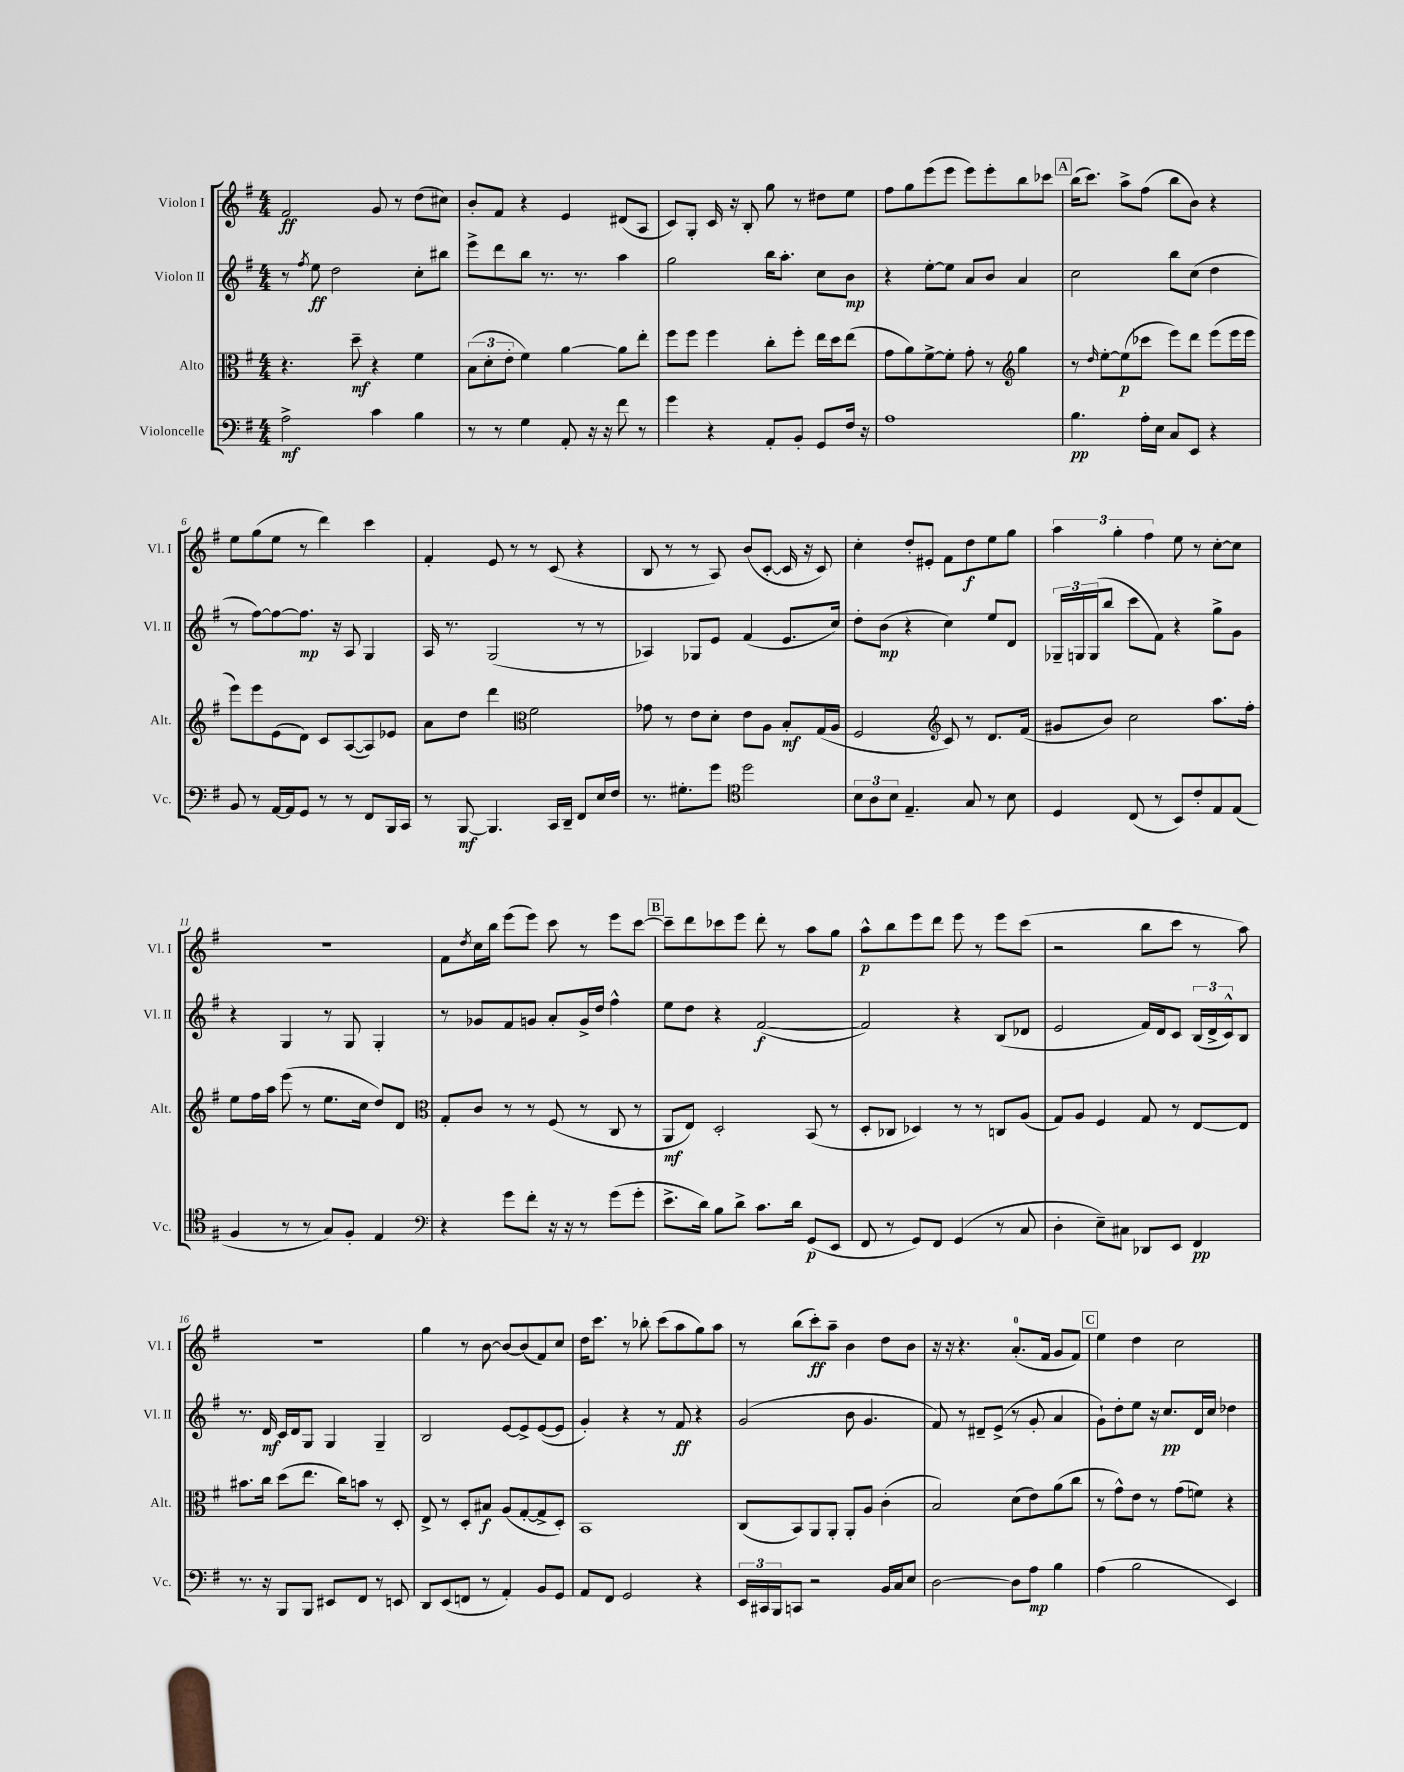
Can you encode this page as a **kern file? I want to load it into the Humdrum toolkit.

**kern	**kern	**kern	**kern
*staff4	*staff3	*staff2	*staff1
*clefF4	*clefC3	*clefG2	*clefG2
*k[f#]	*k[f#]	*k[f#]	*k[f#]
*M4/4	*M4/4	*M4/4	*M4/4
2A^	4.r	8r	2f#
.	.	8qff#	.
.	.	8ee	.
.	.	2dd	.
.	8dd~	.	.
4c	4r	.	8g
.	.	.	8r
4B	4f#	8cc'	(8dd
.	.	8bb#	8cc#)
=	=	=	=
8r	(12B	8eee^	8b'
.	12d'	.	.
8r	.	8ddd	8f#
.	12e'	.	.
4G	4f#)	8bb	4r
.	.	8.r	.
8AA'	[4a	.	4e
.	.	8.r	.
16r	.	.	.
16r	.	.	.
8f#	8a]	4aa	(8d#
8r	8ee'	.	8A
=	=	=	=
4g	8ff#	2gg	8c)
.	8ff#	.	8G'
4r	4ff#	.	16c
.	.	.	16r
.	.	.	8B'
8AA'	8cc'	16bb	8gg
.	.	8.aa'	.
8BB'	8ff#'	.	8r
8GG	16ee	8cc	8dd#
.	16dd	.	.
16F#	(8ee	8b	8ee
16r	.	.	.
=	=	=	=
1A	8g	4r	8ff#
.	8a)	.	8gg
.	[8f#^	[8ee'	(8eee
.	8f#']	8ee]	8eee
.	8g'	8a	8eee)
.	8r	8b	8eee'
*	*clefG2	*	*
.	4gg	4a	8bb
.	.	.	8ccc-
=	=	=	=
4.B	8r	2cc	(16bb
.	.	.	8.ccc)
.	16qqdd	.	.
.	[8ee'	.	.
.	(8ee]	.	8aa^
16A'	8ccc-	.	(8ff#
16E	.	.	.
8C	8eee)	8bb	8bb
8EE	8ddd	(8cc	8b)
4r	(8eee	4dd	4r
.	16eee	.	.
.	16eee	.	.
=	=	=	=
8BB	8eee)	8r	8ee
8r	8eee	[8ff#)	(8gg
[16AA	(8e	8ff#_	8ee
16AA]	.	.	.
8GG	8d)	8.ff#]	8r
8r	8c	.	4ddd)
.	.	16r	.
8r	([8A	8A	.
8FF#	8A])	4G	4ccc
16BBB	8e-	.	.
16CC	.	.	.
=	=	=	=
8r	8a	16A	4f#'
.	.	8.r	.
[8BBB	8dd	.	.
4.BBB]	4ddd	(2G	8e
.	.	.	8r
*	*clefC3	*	*
.	2f#	.	8r
16CC	.	.	(8c
16DD~	.	.	.
8FF#	.	8r	4r
16E	.	8r	.
16F#	.	.	.
=	=	=	=
8.r	8g-	4A-)	8B
.	8r	.	8r
8.G#'	.	.	.
.	8e	8G-	8r
8g	8d'	8e	8A)
*clefC4	*	*	*
2dd	8e	(4f#	(8b
.	8A	.	[8c'
.	8B'	8.e	16c]
.	.	.	16r
.	(16G	.	8c)
.	16A	16cc)	.
=	=	=	=
12B	2F#	8dd'	4cc'
12A	.	.	.
.	.	(8b	.
12B	.	.	.
4.E~	.	4r	8dd'
.	.	.	8e#'
*	*clefG2	*	*
.	8c)	4cc)	8f#
8G	8r	.	8dd
8r	8.d	8ee	8ee
8B	.	8d	8gg
.	(16f#	.	.
=	=	=	=
4D	8g#	24G-~	6aa
.	.	24G	.
.	.	(24G	.
.	8b)	8bb	.
.	.	.	6gg'
(8C	2cc	8ccc	.
.	.	.	6ff#
8r	.	8f#)	.
8BB)	.	4r	8ee
8c'	.	.	8r
8E	8.aa	8gg^	[8cc'
(8E	.	8g	8cc]
.	16ff#'	.	.
=	=	=	=
4F#	8ee	4r	1r
.	16ff#	.	.
.	16aa	.	.
8r	(8eee	4G	.
8r	8r	.	.
8G)	8.ee	8r	.
8F#'	.	8G	.
.	16cc	.	.
4E	8dd)	4G'	.
.	8d	.	.
=	=	=	=
*clefF4	*clefC3	*	*
4r	8G'	8r	8f#
.	.	.	8qdd
.	8c	8g-	16cc
.	.	.	16bb
8g	8r	8f#	(8eee
8f#'	8r	8g	8eee)
16r	(8F#	8a'	8ccc
16r	.	.	.
8r	8r	16g^	8r
.	.	16dd	.
(8g	8C	4ff#^^	8eee
8g'	8r	.	[8ccc
=	=	=	=
8.e^	8AA	8ee	8ccc~]
.	8E)	8dd	8ddd
16d)	.	.	.
8B	2D'	4r	8ccc-
8d^	.	.	8eee
8.c	.	([2f#	8ddd'
.	.	.	8r
16d	.	.	.
(8GG	(8BB	.	8aa
8EE	8r	.	8gg
=	=	=	=
8FF#	8D'	2f#])	8aa^^
8r	8C-	.	8bb
8GG)	4D-)	.	8eee
8FF#	.	.	8ddd
(4GG	8r	4r	8eee
.	8r	.	8r
8r	8C	(8B	8eee
8C	(8A	8d-	(8ccc
=	=	=	=
4D'	8G)	2e	2r
.	8A	.	.
8E~)	4F#	.	.
8C#	.	.	.
8DD-	8G	16f#)	8bb
.	.	16d	.
8EE	8r	8c	8ccc
4FF#	[8E	(24B	8r
.	.	24d^	.
.	.	24c^^)	.
.	8E]	8B	8aa)
=	=	=	=
8.r	8.b#	8.r	1r
16r	16cc	16d	.
8BBB	(8dd	16c	.
.	.	16d	.
8BBB	8.ee	8G	.
8EE#	.	4G	.
.	16cc)	.	.
8FF#	8b	.	.
8r	8r	4G~	.
8EE	8D'	.	.
=	=	=	=
8DD	8E^	2B	4gg
(8EE	8r	.	.
8FF	8D'	.	8r
8r	8B#	.	[8b
4AA')	(8A	[8e	8b_
.	[8G'	8e^]	(8b]
8BB	8G^]	([8e	8f#)
8GG	8D')	8e]	8cc
=	=	=	=
8AA	1BB	4g')	16dd
.	.	.	8.ccc
8FF#	.	.	.
2GG	.	4r	8r
.	.	.	8bb-'
.	.	8r	(8ccc
.	.	8f#	8aa
4r	.	4r	8gg)
.	.	.	8aa
=	=	=	=
24EE	(8C	(2g	8r
24CC#	.	.	.
24BBB	.	.	.
8CC	8BB)	.	(8bb
2r	8AA	.	8ccc')
.	8AA'	.	8aa~
.	8AA'	8b	4b
.	8A	4.g	.
16BB	(4c'	.	8dd
16C	.	.	.
8E	.	.	8b
=	=	=	=
[2D	2B)	8f#)	16r
.	.	.	16r
.	.	8r	4.r
.	.	8d#~	.
.	.	(8e^	.
8D]	(8d	8r	(8.a'
8A	8e)	8g'	.
.	.	.	16f#
4B	(8a	4a	8g
.	8cc	.	8f#)
=	=	=	=
(4A	8r	8g`)	4ee
.	8g^^)	8dd'	.
2B	8e	8ee	4dd
.	8r	16r	.
.	.	8.cc	.
.	(8g	.	2cc
.	8f)	16d	.
.	.	16cc	.
4EE)	4r	4dd-	.
==	==	==	==
*-	*-	*-	*-
